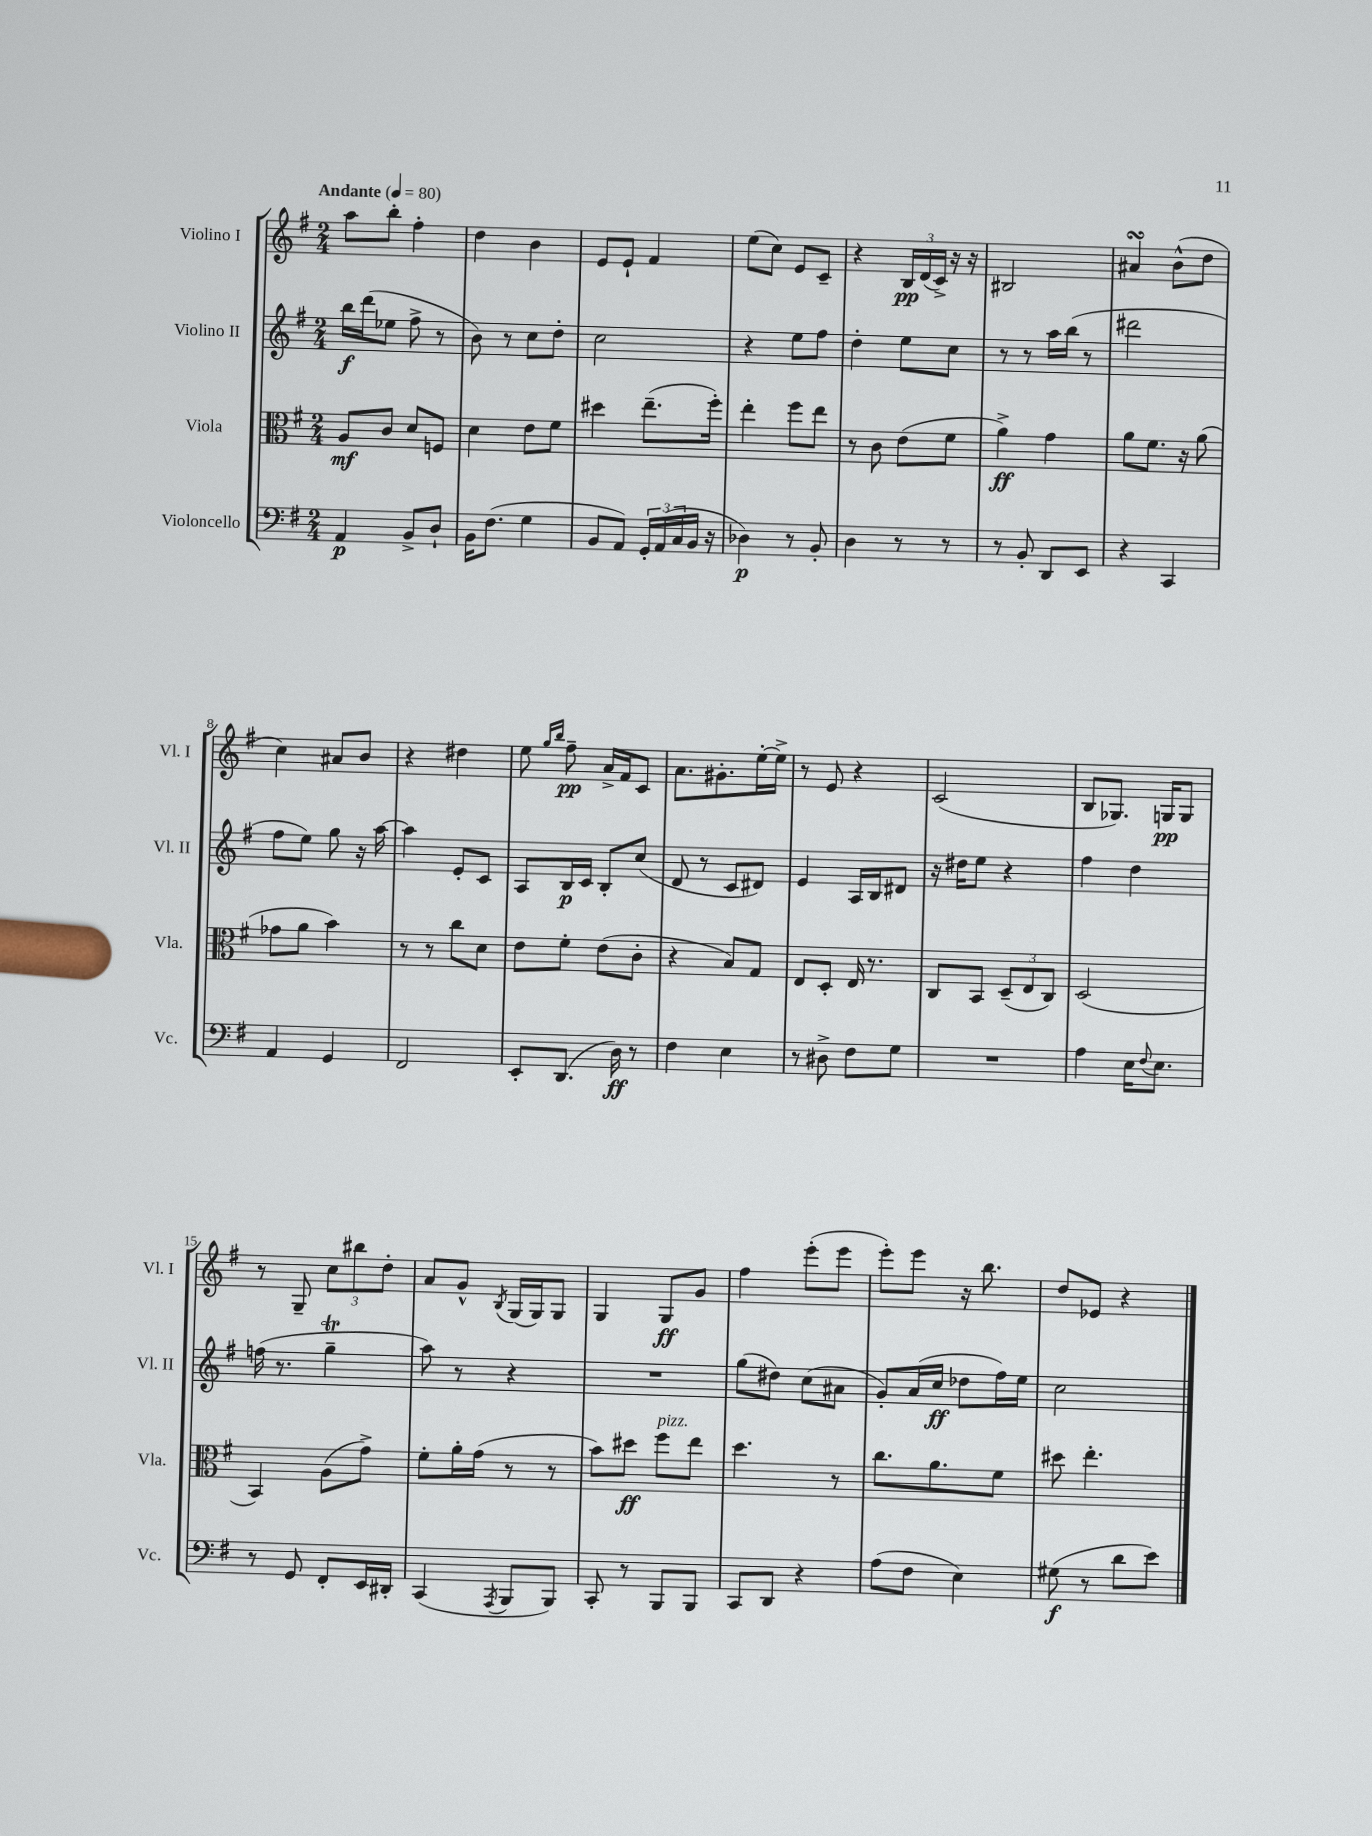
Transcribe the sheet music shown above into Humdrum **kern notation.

**kern	**kern	**kern	**kern
*staff4	*staff3	*staff2	*staff1
*clefF4	*clefC3	*clefG2	*clefG2
*k[f#]	*k[f#]	*k[f#]	*k[f#]
*M2/4	*M2/4	*M2/4	*M2/4
*MM80	*MM80	*MM80	*MM80
4AA	8A	16bb	8aa
.	.	(16ddd	.
.	8c	8ee-	8bb'
8BB^	8d	8ff#^	4ff#'
8D`	8F	8r	.
=	=	=	=
16BB	4d	8b)	4dd
(8.F#	.	.	.
.	.	8r	.
4G	8e	8cc	4b
.	8f#	8dd'	.
=	=	=	=
8BB	4dd#	2cc	8e
8AA)	.	.	8e`
24GG'	(8.ee~	.	4f#
(24AA	.	.	.
24C	.	.	.
16BB	.	.	.
16r	16ff#')	.	.
=	=	=	=
4D-)	4ee'	4r	(8ee
.	.	.	8cc)
8r	8ff#	8ee	8e
8BB'	8ee	8ff#	8c~
=	=	=	=
4D	8r	4dd'	4r
.	8c	.	.
8r	(8e	8ee	24B
.	.	.	(24d
.	.	.	24c^)
8r	8f#	8cc	16r
.	.	.	16r
=	=	=	=
8r	4a^)	8r	2B#
8BB'	.	8r	.
8DD	4g	16aa	.
.	.	(16bb	.
8EE	.	8r	.
=	=	=	=
4r	8a	2ddd#	4a#
.	8.f#	.	.
4CC	.	.	(8b^^
.	16r	.	.
.	(8a	.	8dd
=	=	=	=
4AA	8g-	8ff#	4cc)
.	8a	8ee)	.
4GG	4b)	8gg	8a#
.	.	16r	8b
.	.	[16aa	.
=	=	=	=
2FF#	8r	4aa]	4r
.	8r	.	.
.	8cc	8e'	4dd#
.	8d	8c	.
=	=	=	=
8EE'	8e	8A	8ee
.	.	.	16qqgg
.	.	.	16qqbb
(8.DD	8f#'	16B	8ff#~
.	.	16c	.
.	(8e	8B'	16a^
16D)	.	.	16f#
8r	8c'	(8cc	8c
=	=	=	=
4F#	4r	8d	8.a
.	.	8r	.
.	.	.	8.g#'
4E	8B)	8c	.
.	8G	8d#)	[16ee'
.	.	.	16ee^]
=	=	=	=
8r	8E	4e	8r
8D#^	8D'	.	8e
8F#	16E	16A	4r
.	8.r	16B	.
8G	.	8d#	.
=	=	=	=
2r	8C	16r	(2c
.	.	16dd#	.
.	8BB	8ee	.
.	(12D~	4r	.
.	12E	.	.
.	12C)	.	.
=	=	=	=
4A	(2D	4ff#	8B
.	.	.	8.G-)
16E	.	4dd	.
8qqF#	.	.	.
8.E	.	.	16G
.	.	.	8G
=	=	=	=
8r	4BB)	(16ff	8r
.	.	8.r	.
8GG	.	.	8G~
8FF#'	(8A	4gg~	12cc
.	.	.	12bb#
16EE	8g^)	.	.
.	.	.	12dd'
16DD#'	.	.	.
=	=	=	=
(4CC	8f#'	8aa)	8a
.	16a'	8r	8g^^
.	(16g	.	.
8qAAA	.	.	8qB
8BBB	8r	4r	(16G
.	.	.	16G)
8BBB)	8r	.	8G
=	=	=	=
8CC'	8b)	2r	4G
8r	8dd#	.	.
8BBB	8ff#	.	8G
8BBB	8ee	.	8g
=	=	=	=
8CC	4.dd	(8gg	4ff#
8DD	.	8dd#)	.
4r	.	(8cc	(8eee'
.	8r	8a#	8eee
=	=	=	=
(8A	8.cc	8g')	8eee')
8F#	.	(16a	8eee
.	8.a	16cc	.
4E)	.	8dd-	16r
.	.	.	8.bb
.	8f#	16ff#)	.
.	.	16ee	.
=	=	=	=
(8G#	8dd#	2cc	8dd
8r	4.ee'	.	8e-
8d	.	.	4r
8e)	.	.	.
==	==	==	==
*-	*-	*-	*-
